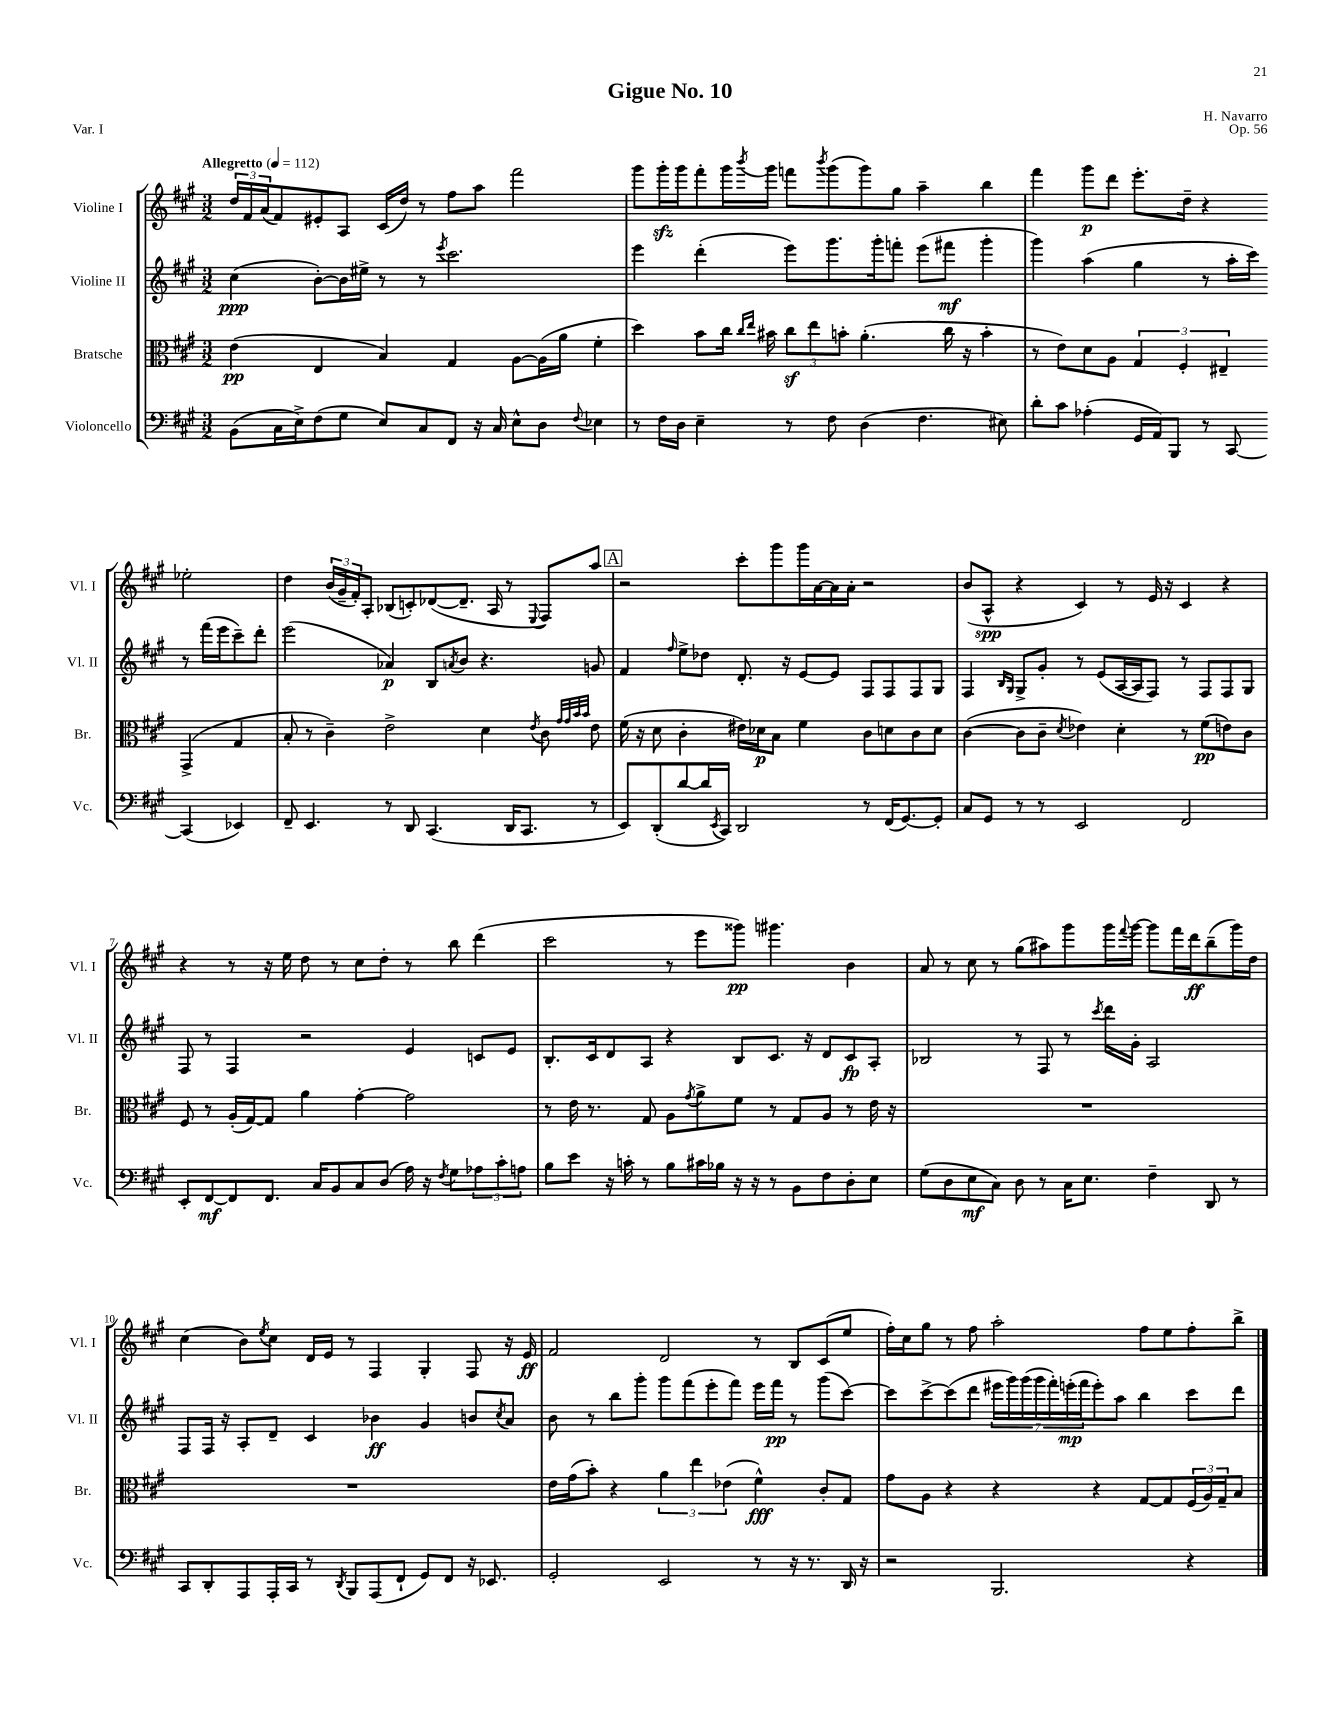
\header { title = "Gigue No. 10" composer = "H. Navarro" opus = "Op. 56" piece = "Var. I" }
<<
\new StaffGroup <<
\new Staff = "s0" \with { instrumentName = "Violine I" shortInstrumentName = "Vl. I" } {
    \clef treble \key a \major \numericTimeSignature \time 3/2 \tempo "Allegretto" 4 = 112
    \tuplet 3/2 { d''16 fis'16 a'16( } fis'8) eis'8-. a8 cis'16( d''16) r8 fis''8 a''8 fis'''2 |
    gis'''8 gis'''16-.\sfz gis'''16 fis'''8-. gis'''16 \acciaccatura { b'''8 } gis'''16 f'''8 \acciaccatura { b'''8 } gis'''8( gis'''8) gis''8 a''4-- b''4 |
    fis'''4 gis'''8\p d'''8 e'''8.-. d''16-- r4 ees''2-. |
    d''4 \tuplet 3/2 { b'16( gis'16-- fis'16-.) } a8-. bes8( c'8-.) des'8~( des'8.-- a16 r8 \appoggiatura { e8 } fis8) a''8 |
    \mark \markup { \box "A" } r2 cis'''8-. gis'''8 gis'''16 a'16~ a'16 a'16-. r2 |
    b'8( a8-^\spp r4 cis'4) r8 e'16 r16 cis'4 r4 |
    r4 r8 r16 e''16 d''8 r8 cis''8 d''8-. r8 b''8 d'''4( |
    cis'''2 r8 e'''8 gisis'''8\pp) gis'''4. b'4 |
    a'8 r8 cis''8 r8 gis''8( ais''8) gis'''8 gis'''16 \appoggiatura { fis'''8 } gis'''16~ gis'''8 fis'''16 d'''16\ff b''8--( gis'''16) d''16 |
    cis''4( b'8) \acciaccatura { e''8 } cis''8 d'16 e'16 r8 fis4 gis4-. fis8 r16 e'16\ff |
    fis'2 d'2 r8 b8 cis'8( e''8 |
    fis''16-.) cis''16 gis''8 r8 fis''8 a''2-. fis''8 e''8 fis''8-. b''8-> \bar "|." |
}
\new Staff = "s1" \with { instrumentName = "Violine II" shortInstrumentName = "Vl. II" } {
    \clef treble \key a \major \numericTimeSignature \time 3/2
    cis''4\ppp( b'8~-.) b'16 eis''16-> r8 r8 \acciaccatura { e'''8 } cis'''2. |
    e'''4 d'''4-.( e'''8) gis'''8. gis'''16-. f'''8-. e'''8( fis'''8\mf gis'''4-. |
    gis'''4) a''4( gis''4 r8 a''16-. cis'''16) r8 fis'''16( e'''16 cis'''8--) d'''8-. |
    e'''2( aes'4\p) b8 \acciaccatura { a'8 } b'8 r4. g'8 |
    \mark \markup { \box "A" } fis'4 \grace { fis''16 } e''8-> des''8 d'8.-. r16 e'8~ e'8 fis8 fis8 fis8 gis8 |
    fis4 \grace { b16 gis16 } gis8-> gis'8-. r8 e'8( a16~ a16 fis8) r8 fis8 fis8 gis8 |
    fis8 r8 fis4 r2 e'4 c'8 e'8 |
    b8.-. cis'16 d'8 a8 r4 b8 cis'8. r16 d'8 cis'8\fp a8-. |
    bes2 r8 fis8 r8 \acciaccatura { cis'''8 } d'''16 gis'16-. a2 |
    fis8 fis16 r16 a8-. d'8-- cis'4 bes'4\ff gis'4 b'8 \acciaccatura { cis''8 } a'8 |
    b'8 r8 b''8 gis'''8-. gis'''8 fis'''8( e'''8-. fis'''8) e'''16 fis'''16\pp r8 gis'''8( cis'''8~) |
    cis'''8 cis'''8~-> cis'''8( d'''8 \tuplet 7/4 { eis'''16 gis'''16) gis'''16( gis'''16 fis'''16-.) e'''16-.\mp( fis'''16 } e'''8-.) a''8 b''4 cis'''8 d'''8 \bar "|." |
}
\new Staff = "s2" \with { instrumentName = "Bratsche" shortInstrumentName = "Br." } {
    \clef alto \key a \major \numericTimeSignature \time 3/2
    e'4\pp( e4 b4) gis4 a8~ a16( a'16 fis'4-. |
    d''4) b'8 cis''16 \grace { cis''16 e''16 } bis'16 \tuplet 3/2 { cis''8\sf e''8 b'8-. } a'4.-.( cis''16 r16 b'4-. |
    r8 e'8) d'8 a8 \tuplet 3/2 { gis4 fis4-. eis4-- } gis,4->( gis4 |
    b8-. r8 cis'4--) e'2-> d'4 \acciaccatura { e'8 } cis'8 \grace { gis'32 gis'32 b'32 b'32 } e'8 |
    \mark \markup { \box "A" } fis'16( r16 d'8 cis'4-. eis'16) des'16\p b8 fis'4 cis'8 d'8 cis'8 d'8 |
    cis'4~( cis'8 cis'8-- \acciaccatura { d'8 } ees'4) d'4-. r8 fis'8\pp( e'8) cis'8 |
    fis8 r8 a16-.( gis16~) gis8 a'4 gis'4~-. gis'2 |
    r8 e'16 r8. gis8 a8 \acciaccatura { gis'8 } a'8-> fis'8 r8 gis8 a8 r8 e'16 r16 |
    R1. |
    R1. |
    e'16 gis'16( b'8-.) r4 \tuplet 3/2 { a'4 e''4 ees'4( } fis'4-^\fff) cis'8-. gis8 |
    gis'8 a8 r4 r4 r4 gis8~ gis8 \tuplet 3/2 { fis16( a16) gis16-- } b8 \bar "|." |
}
\new Staff = "s3" \with { instrumentName = "Violoncello" shortInstrumentName = "Vc." } {
    \clef bass \key a \major \numericTimeSignature \time 3/2
    b,8( cis16 e16->) fis8( gis8 e8) cis8 fis,8 r16 cis16 e8-^ d8 \appoggiatura { fis8 } ees4 |
    r8 fis16 d16 e4-- r8 fis8 d4( fis4. eis8) |
    d'8-. cis'8 aes4-.( gis,16 a,16) b,,8 r8 cis,8~ cis,4( ees,4) |
    fis,8-- e,4. r8 d,8 cis,4.( d,16 cis,8. r8 |
    \mark \markup { \box "A" } e,8) d,8-.( d'8~ d'16 \acciaccatura { e,8 } cis,16) d,2 r8 fis,16( gis,8.~) gis,8-. |
    cis8 gis,8 r8 r8 e,2 fis,2 |
    e,8-. fis,8~\mf fis,8 fis,8. cis16 b,8 cis8 d8( a16) r16 \acciaccatura { fis8 } gis8 \tuplet 3/2 { aes8 cis'8-. a8 } |
    b8 e'8 r16 c'16-. r8 b8 cis'16 bes16 r16 r16 r8 b,8 fis8 d8-. e8 |
    gis8( d8 e8\mf cis8) d8 r8 cis16 e8. fis4-- d,8 r8 |
    cis,8 d,8-. a,,8 a,,16-. cis,16 r8 \acciaccatura { d,8 } b,,8 a,,8( fis,8-! gis,8) fis,8 r16 ees,8. |
    gis,2-. e,2 r8 r16 r8. d,16 r16 |
    r2 b,,2. r4 \bar "|." |
}
>>
>>
